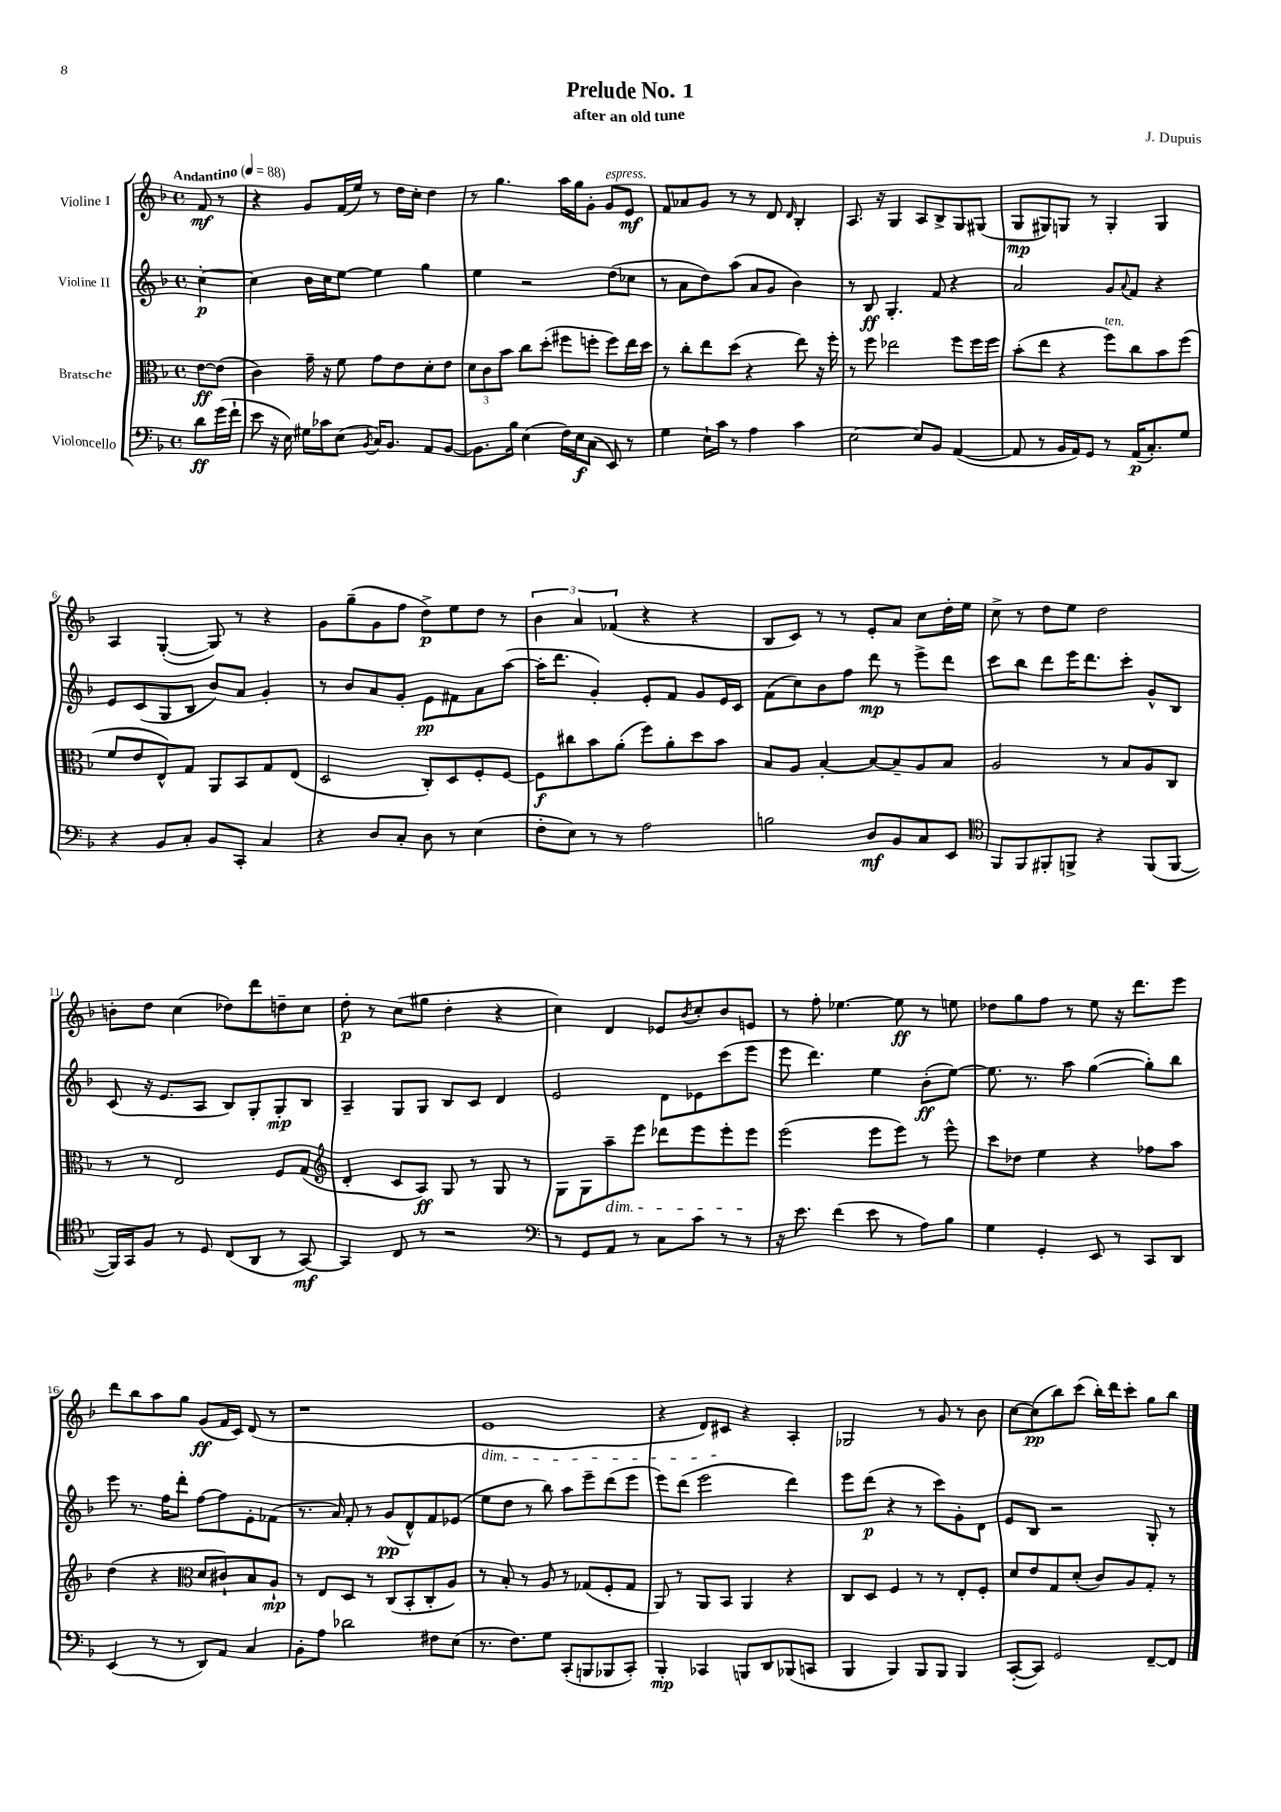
\header { title = "Prelude No. 1" composer = "J. Dupuis" subtitle = "after an old tune" }
<<
\new StaffGroup <<
\new Staff = "s0" \with { instrumentName = "Violine I" } {
    \clef treble \key f \major \defaultTimeSignature \time 4/4 \partial 4 \tempo "Andantino" 4 = 88
    f'8\mf r8 |
    r4 g'8 f'16( e''16) r8 d''16 c''16-. d''4 |
    r8 g''4. a''16 g''16 g'8-. g'8^\markup { \italic "espress." } e'8\mf |
    f'8 aes'8 g'8 r8 r8 d'8 \grace { d'16 } bes4-. |
    a8. r16 g4 a8 bes8-> g8 gis8( |
    g8\mp gis8) g8 r8 g4-. g4 |
    a4 g4~-.( g8) r8 r4 |
    g'8 g''8--( g'8 f''8 d''8->\p) e''8 d''8 r8 |
    \tuplet 3/2 { bes'4 a'4 fes'4( } r4 r4 |
    bes8 c'8) r8 r8 e'8-. a'8 c''8 d''16-. e''16 |
    c''8-> r8 d''8 e''8 d''2 |
    b'8-. d''8 c''4( des''8) d'''8 d''8-- c''8 |
    d''8-.\p r8 c''8( gis''8 d''4-. r4 |
    c''4) d'4 ees'8 \acciaccatura { bes'8 } c''8-. bes'8 e'8 |
    r8 f''8-. ees''4.~ ees''8\ff r8 e''8 |
    des''8 g''8 f''8 r8 e''8 r16 d'''8. e'''8 |
    d'''8 bes''8 a''8 g''8 g'8\ff( f'16 c'16) d'8( r8 |
    r1 |
    e'1\dim |
    r4 d'8) cis'8\! r4 a4-. |
    ges2 r8 g'8 r8 bes'8 |
    c''8~ c''8\pp( bes''8) c'''8( bes''16-.) d'''16 c'''8-. g''8 bes''8 \bar "|." |
}
\new Staff = "s1" \with { instrumentName = "Violine II" } {
    \clef treble \key f \major \defaultTimeSignature \time 4/4 \partial 4
    c''4~-.\p |
    c''4 bes'16 c''16 e''8~ e''4 g''4 |
    e''4 r2 d''8( ces''8 |
    r8 a'8 d''8) a''8( a'8 g'8 bes'4) |
    r8 bes8\ff g4.-. f'8 r4 |
    a'2 g'8 \appoggiatura { a'8 } f'8 r4 |
    e'8 c'8( g8 bes8 bes'8) a'8 g'4-. |
    r8 bes'8 a'8 g'8-. e'8\pp fis'8 a'8 a''8~( |
    a''16-. d'''8. g'4-.) e'8-. f'8 g'8 e'16 c'16 |
    f'8( c''8) bes'8 f''8 d'''8\mp r8 e'''8-> d'''8 |
    c'''8 bes''8 d'''8 e'''16 d'''8. c'''8-. g'8-^ bes8 |
    c'8( r16 e'8. a8 bes8) g8-. g8-.\mp bes8 |
    a4-- g8 g8 bes8 c'8 d'4 |
    e'2 d'8 ees'8 c'''8( e'''8 |
    e'''8 d'''4.) e''4 bes'8-.\ff( e''8~) |
    e''8. r8. a''8 g''4~( g''8-.) bes''8 |
    e'''8 r8. f''16 d'''8-. f''8~ f''8 e'8-. fes'8( |
    r8. a'16) f'8-. r8 g'8\pp( d'8-^) f'8 ees'8( |
    e''8 d''8 r8 bes''8) a''8 e'''8-- d'''8( e'''8 |
    e'''8) d'''8( e'''2 d'''4) |
    e'''8 d'''8\p( r4 r8 c'''8) g'8-. d'8 |
    e'8 bes8 r2 g8-. r8 \bar "|." |
}
\new Staff = "s2" \with { instrumentName = "Bratsche" } {
    \clef alto \key f \major \defaultTimeSignature \time 4/4 \partial 4
    e'8~\ff e'8( |
    c'4) g'16-- r16 f'8 g'8 e'8 d'8-. e'8 |
    \tuplet 3/2 { d'8 c'8 bes'8 } c''8 d''8-.( fis''8 f''8-. f''8) e''16 d''16 |
    r8 c''8-. e''8 d''8( r4 e''8) r16 f''16-. |
    r8 f''8 ees''2 f''8 f''16 f''16 |
    bes'8-.( e''8 r4 f''8^\markup { \italic "ten." }) c''8 bes'8 f''8( |
    f'8 e'8 e8-^) g8 a,8 bes,8 g8 e8( |
    d2 c8-.) d8 f8-. f8~ |
    f8\f cis''8 bes'8 a'8-.( f''8) a'8-. d''8 bes'8 |
    bes8 a8 bes4~-. bes8~ bes8-- a8 bes8 |
    a2 r8 bes8 a8 c8 |
    r8 r8 e2 f8 g8( |
    \clef treble d'4-. c'8 a8\ff) g8 r8 g8 r8 |
    g8 g8 a''8--\dim e'''8 des'''8 e'''8 e'''8-. e'''8\! |
    e'''2( e'''8 e'''8) r8 e'''8-^ |
    c'''8 des''8 e''4 r4 fes''8 a''8 |
    d''4( r4 \clef alto d'8 cis'8-!) bes8 a8-!\mp |
    r8 e8 d8 r8 c8( bes,8-. c8-. a8) |
    r8 bes8-. r8 a8 r8 ges8( f8-. ges8 |
    a,8) r8 a,8 bes,8 a,4 r4 |
    c8 d8 f4 r8 r8 e8-. f8-. |
    d'8 e'8 g8 d'8-.( c'8) a8 g8-. r8 \bar "|." |
}
\new Staff = "s3" \with { instrumentName = "Violoncello" } {
    \clef bass \key f \major \defaultTimeSignature \time 4/4 \partial 4
    d'8\ff g'16( f'16-! |
    e'8 r16 e16) gis16 ces'16 e8( \acciaccatura { bes,8 } c16) bes,8. a,8 bes,8~ |
    bes,8. bes16 e4( f16) e16\f c8( e,8) r8 |
    g4 e16-! c'16 r8 a4 c'4 |
    e2~ e8 bes,8 a,4~( |
    a,8 r8 bes,16 a,16) g,8 r8 a,16\p( c8.-.) g8 |
    r4 bes,8 c8-. bes,8 c,8-. c4 |
    r4 d8 c8-. d8 r8 e4( |
    f8-. e8) r8 r8 a2 |
    b2 d8\mf bes,8 c8 e,8 |
    \clef tenor f,8 f,8 fis,8-. f,8-> r4 f,8( f,8~ |
    f,16) g,16 f8 r8 d8 c8( a,8 r8 g,8~\mf) |
    g,4 c8 r8 r2 |
    \clef bass r8 g,8 a,8 r8 c8 c'8 r8 r8 |
    r16 e'8. f'4( e'8 r8 a8) bes8 |
    g4 g,4-. e,8 r8 c,8 d,8 |
    e,4( r8 r8 d,8) a,8 c4 |
    bes,8-. a8 des'2 fis8 e8( |
    r8. f8.) g8 c,8-.( b,,8 bes,,8 c,8-.) |
    bes,,4-.\mp ces,4 b,,8 d,8 bes,,8( c,8 |
    bes,,4 bes,,4) bes,,8 bes,,8 bes,,4 |
    c,8~-.( c,8) g,2 f,8~-- f,8 \bar "|." |
}
>>
>>
